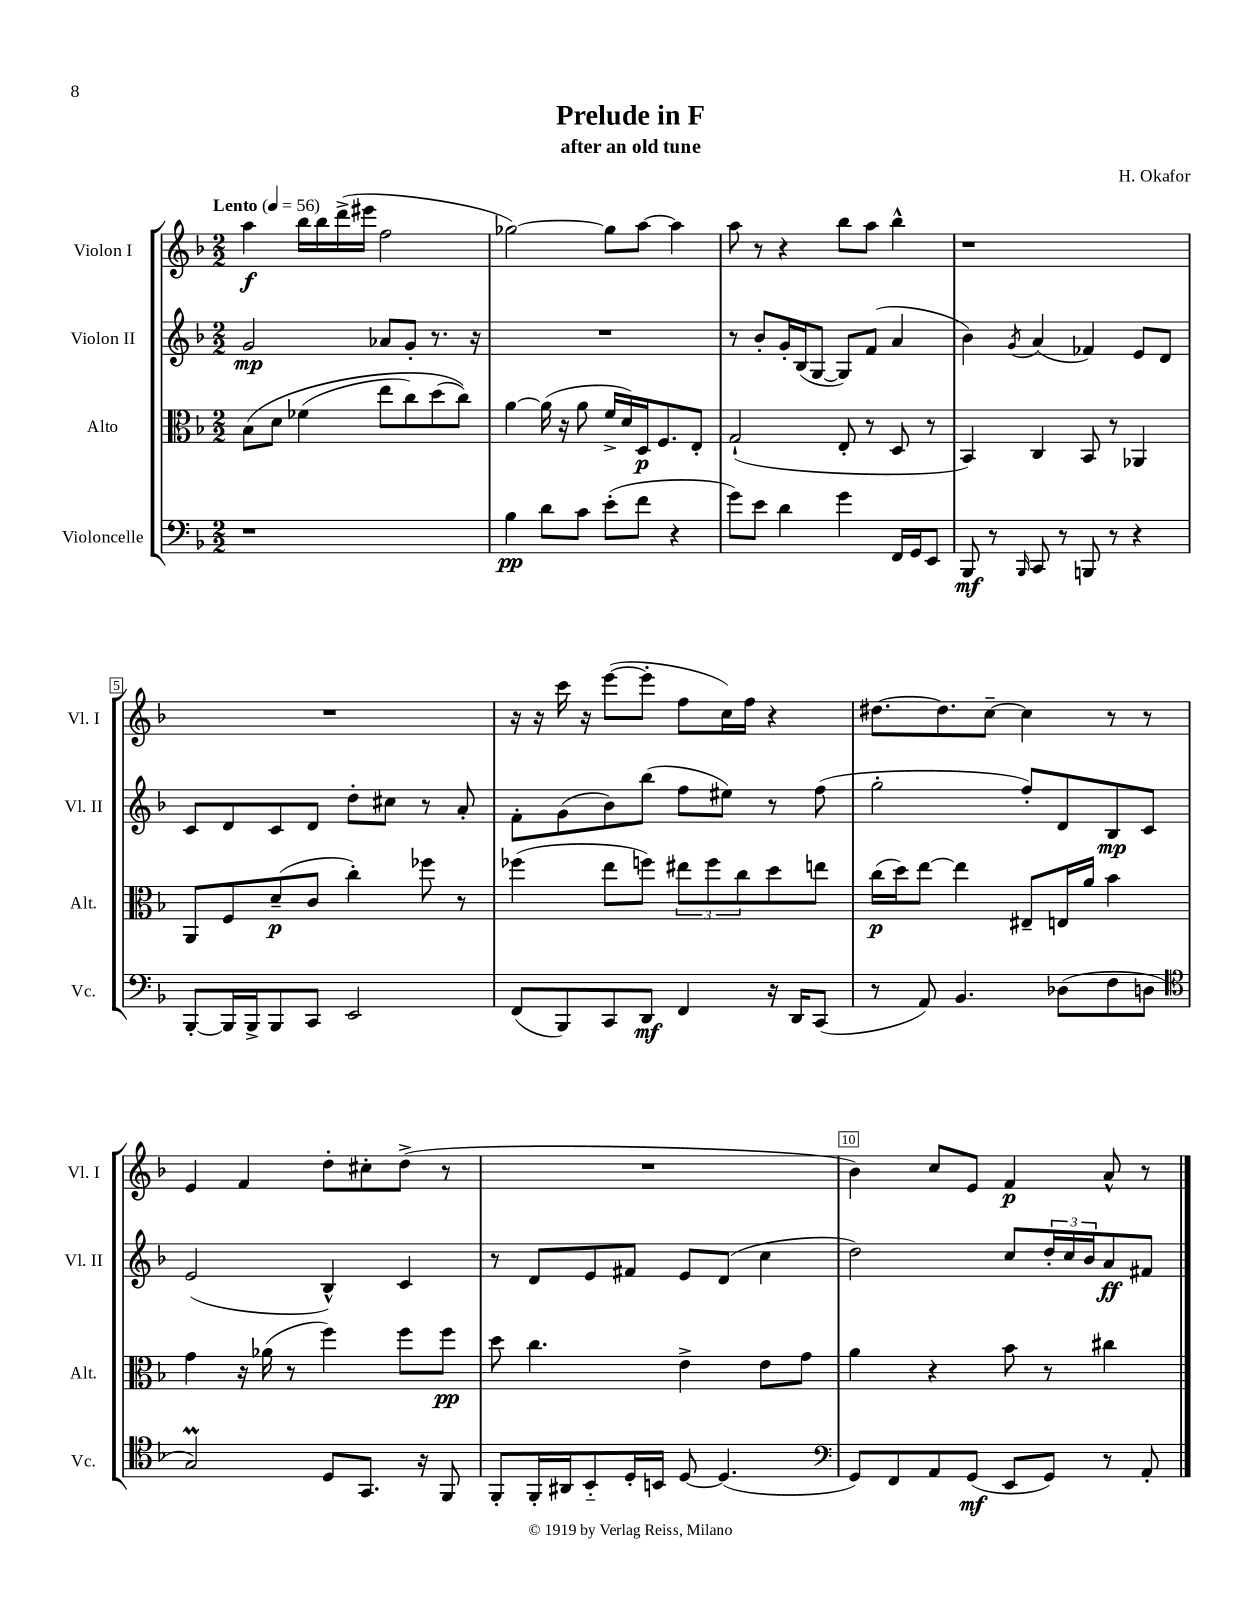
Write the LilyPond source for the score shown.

\header { title = "Prelude in F" composer = "H. Okafor" subtitle = "after an old tune" }
<<
\new StaffGroup <<
\new Staff = "s0" \with { instrumentName = "Violon I" shortInstrumentName = "Vl. I" } {
    \clef treble \key f \major \numericTimeSignature \time 2/2 \tempo "Lento" 4 = 56
    a''4\f bes''16 bes''16 d'''16->( eis'''16 f''2 |
    ges''2~) ges''8 a''8~ a''4 |
    a''8 r8 r4 bes''8 a''8 bes''4-^ |
    r1 |
    R1 |
    r16 r16 c'''16 r16 e'''8~( e'''8-. f''8 c''16) f''16 r4 |
    dis''8.~ dis''8. c''8~-- c''4 r8 r8 |
    e'4 f'4 d''8-. cis''8-. d''8->( r8 |
    R1 |
    bes'4) c''8 e'8 f'4\p a'8-^ r8 \bar "|." |
}
\new Staff = "s1" \with { instrumentName = "Violon II" shortInstrumentName = "Vl. II" } {
    \clef treble \key f \major \numericTimeSignature \time 2/2
    g'2\mp aes'8 g'8-. r8. r16 |
    R1 |
    r8 bes'8-. g'16-. bes16( g8~ g8) f'8( a'4 |
    bes'4) \acciaccatura { g'8 } a'4( fes'4) e'8 d'8 |
    c'8 d'8 c'8 d'8 d''8-. cis''8 r8 a'8-. |
    f'8-. g'8( bes'8) bes''8( f''8 eis''8) r8 f''8( |
    g''2-. f''8-.) d'8 bes8\mp c'8 |
    e'2( bes4-^) c'4 |
    r8 d'8 e'8 fis'8 e'8 d'8( c''4 |
    d''2) c''8 \tuplet 3/2 { d''16-. c''16 bes'16 } a'8\ff fis'8 \bar "|." |
}
\new Staff = "s2" \with { instrumentName = "Alto" shortInstrumentName = "Alt." } {
    \clef alto \key f \major \numericTimeSignature \time 2/2
    bes8\( d'8 fes'4( e''8 c''8) d''8( c''8)\) |
    a'4~ a'16( r16 a'8 f'16-> d'16) d16\p f8. e8-. |
    g2-!( e8-. r8 d8 r8 |
    bes,4) c4 bes,8 r8 aes,4 |
    a,8 f8 d'8--\p( c'8 c''4-.) fes''8 r8 |
    fes''4( e''8 f''8) \tuplet 3/2 { eis''8 f''8 c''8 } d''8 e''8 |
    c''16\p( d''16) e''8~ e''4 eis8-- e16 a'16 bes'4 |
    g'4 r16 aes'16( r8 f''4) f''8 f''8\pp |
    d''8 c''4. e'4-> e'8 g'8 |
    a'4 r4 bes'8 r8 cis''4 \bar "|." |
}
\new Staff = "s3" \with { instrumentName = "Violoncelle" shortInstrumentName = "Vc." } {
    \clef bass \key f \major \numericTimeSignature \time 2/2
    r1 |
    bes4\pp d'8 c'8 e'8-.( f'8 r4 |
    g'8) e'8 d'4 g'4 f,16 g,16 e,8 |
    bes,,8\mf r8 \grace { bes,,16 } c,8 r8 b,,8 r8 r4 |
    bes,,8~-. bes,,16 bes,,16-> bes,,8 c,8 e,2 |
    f,8( bes,,8) c,8 d,8\mf f,4 r16 d,16 c,8( |
    r8 a,8) bes,4. des8( f8 d8 |
    \clef tenor g2\prall) d8 g,8. r16 f,8 |
    f,8-. f,16-. ais,16 bes,8-_ d16-. b,16 d8~ d4.( |
    \clef bass g,8) f,8 a,8 g,8\mf( e,8 g,8) r8 a,8-. \bar "|." |
}
>>
>>
\layout { \context { \Score \override BarNumber.break-visibility = ##(#f #t #t) barNumberVisibility = #(every-nth-bar-number-visible 5) \override BarNumber.stencil = #(make-stencil-boxer 0.1 0.3 ly:text-interface::print) } }
